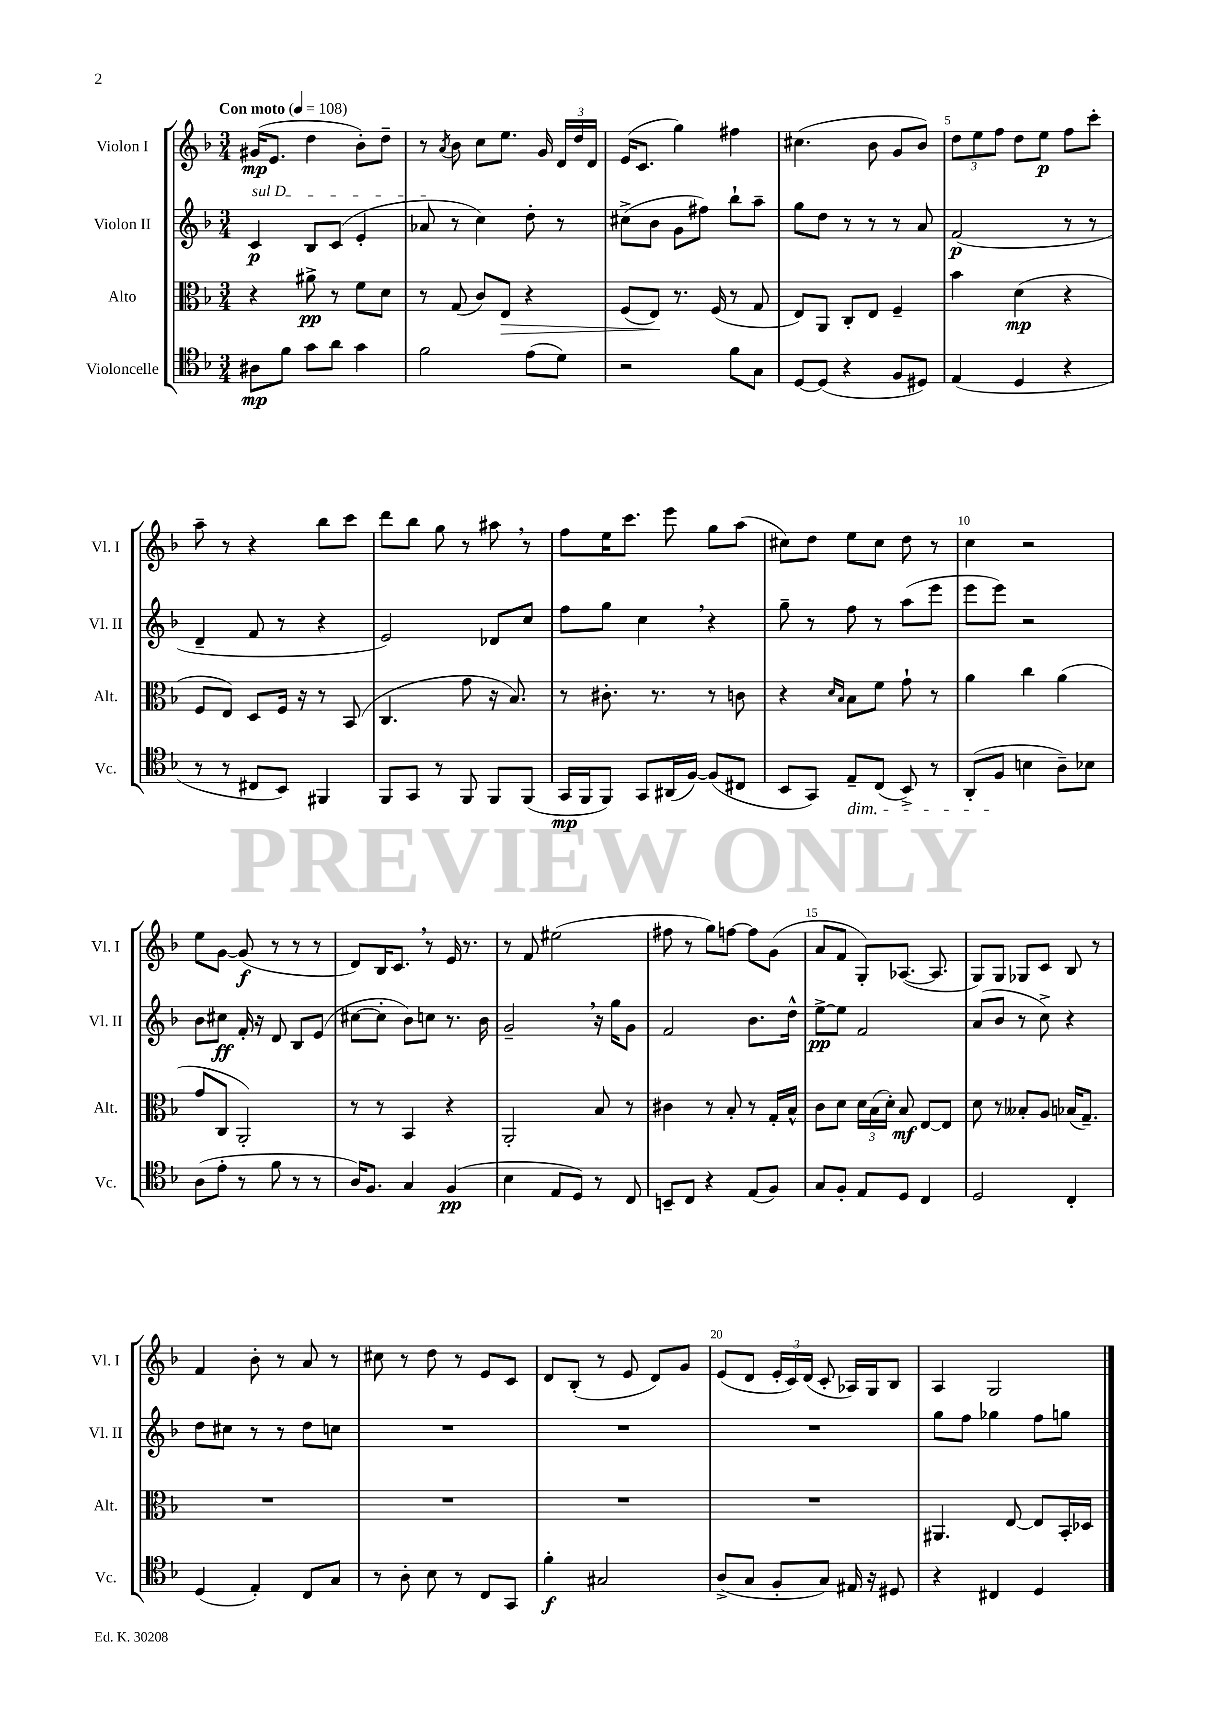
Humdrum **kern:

**kern	**kern	**kern	**kern
*staff4	*staff3	*staff2	*staff1
*clefC4	*clefC3	*clefG2	*clefG2
*k[b-]	*k[b-]	*k[b-]	*k[b-]
*M3/4	*M3/4	*M3/4	*M3/4
*MM108	*MM108	*MM108	*MM108
8A#	4r	4c	(16g#
.	.	.	8.e
8f	.	.	.
8g	8a#^	8B-	4dd
8a	8r	(8c	.
4g	8f	4e'	8b-')
.	8d	.	8dd~
=	=	=	=
2f	8r	8a-	8r
.	.	.	8qa
.	(8G	8r	8b-
.	8c)	4cc)	8cc
.	8E	.	8.ee
(8e	4r	8dd'	.
.	.	.	16g
8d)	.	8r	24d
.	.	.	24dd
.	.	.	24d
=	=	=	=
2r	(8F	(8cc#^	(16e
.	.	.	8.c
.	8E)	8b-	.
.	8.r	8g	4gg)
.	.	8ff#)	.
.	(16F	.	.
8f	8r	8bb-`	4ff#
8G	8G	8aa~	.
=	=	=	=
[8D	8E)	8gg	(4.cc#
(8D]	8AA	8dd	.
4r	8C'	8r	.
.	8E	8r	8b-
8F	4F~	8r	8g
8D#)	.	8a	8b-)
=	=	=	=
(4E	4b-	(2f	12dd
.	.	.	12ee
.	.	.	12ff
4D	(4d	.	8dd
.	.	.	8ee
4r	4r	8r	8ff
.	.	8r	8ccc'
=	=	=	=
8r	8F	4d~	8aa~
8r	8E)	.	8r
8C#	8D	8f	4r
8BB-)	16F	8r	.
.	16r	.	.
4FF#	8r	4r	8bb-
.	(8BB-	.	8ccc
=	=	=	=
8FF	4.C	2e)	8ddd
8GG	.	.	8bb-
8r	.	.	8gg
8FF	8g	.	8r
8FF	16r	8d-	8aa#
.	8.B-)	.	.
(8FF	.	8cc	8r
=	=	=	=
16GG	8r	8ff	8ff
16FF	.	.	.
8FF)	8.c#'	8gg	16ee
.	.	.	8.ccc
8GG	.	4cc	.
.	8.r	.	.
(16AA#	.	.	8eee
[16F)	.	.	.
(8F]	8r	4r	8gg
8C#	8c	.	(8aa
=	=	=	=
8BB-	4r	8gg~	8cc#)
8GG)	.	8r	8dd
.	16qqd	.	.
.	16qqB-	.	.
8E~	8B-	8ff	8ee
(8C	8f	8r	8cc#
8BB-^)	8g`	(8aa	8dd
8r	8r	8eee	8r
=	=	=	=
(8AA'	4a	8eee	4cc
8F	.	8eee)	.
4B	4cc	2r	2r
8A~)	(4a	.	.
8B-	.	.	.
=	=	=	=
(8A	8g	8b-	8ee
8e'	8C	8cc#	[8g
8r	2AA')	16f'	(8g]
.	.	16r	.
8f	.	8d	8r
8r	.	8B-	8r
8r	.	(8e	8r
=	=	=	=
16A)	8r	[8cc#	8d)
8.F	.	.	.
.	8r	8cc#']	16B-
.	.	.	8.c
4G	4BB-	8b-)	.
.	.	8cc	8r
(4F	4r	8.r	16e
.	.	.	8.r
.	.	16b-	.
=	=	=	=
4B-	2AA'	2g~	8r
.	.	.	8f
8E	.	.	(2ee#
8D)	.	.	.
8r	8B-	16r	.
.	.	16gg	.
8C	8r	8g	.
=	=	=	=
8BB~	4c#	2f	8ff#
8C	.	.	8r
4r	8r	.	8gg)
.	8B-'	.	[8ff
(8E	8r	8.b-	8ff]
8F)	16G'	.	(8g
.	16B-^^	16dd^^	.
=	=	=	=
8G	8c	[8ee^	8a
8F'	8d	8ee]	8f
8E	24d	2f	8G')
.	(24B-	.	.
.	24d')	.	.
8D	8B-	.	([8.A-
4C	[8E	.	.
.	.	.	8.A-]
.	8E]	.	.
=	=	=	=
2D	8d	(8a	8G)
.	8r	8b-	8G
.	8B--'	8r	8G-
.	8A	8cc^)	8c
4C'	(16B-	4r	8B-
.	8.G~)	.	.
.	.	.	8r
=	=	=	=
(4D	2.r	8dd	4f
.	.	8cc#	.
4E')	.	8r	8b-'
.	.	8r	8r
8C	.	8dd	8a
8G	.	8cc	8r
=	=	=	=
8r	2.r	2.r	8cc#
8A'	.	.	8r
8B-	.	.	8dd
8r	.	.	8r
8C	.	.	8e
8GG	.	.	8c
=	=	=	=
4f'	2.r	2.r	8d
.	.	.	(8B-'
2G#	.	.	8r
.	.	.	8e
.	.	.	8d)
.	.	.	8g
=	=	=	=
(8A^	2.r	2.r	(8e
8G	.	.	8d
8F'	.	.	24e'
.	.	.	24c)
.	.	.	(24d
8G)	.	.	8c'
16E#	.	.	16A-)
16r	.	.	16G
8D#	.	.	8B-
=	=	=	=
4r	4.AA#	8gg	4A
.	.	8ff	.
4C#	.	4gg-	2G
.	[8E	.	.
4D	8E]	8ff	.
.	16BB-'	8gg	.
.	16D-	.	.
==	==	==	==
*-	*-	*-	*-
